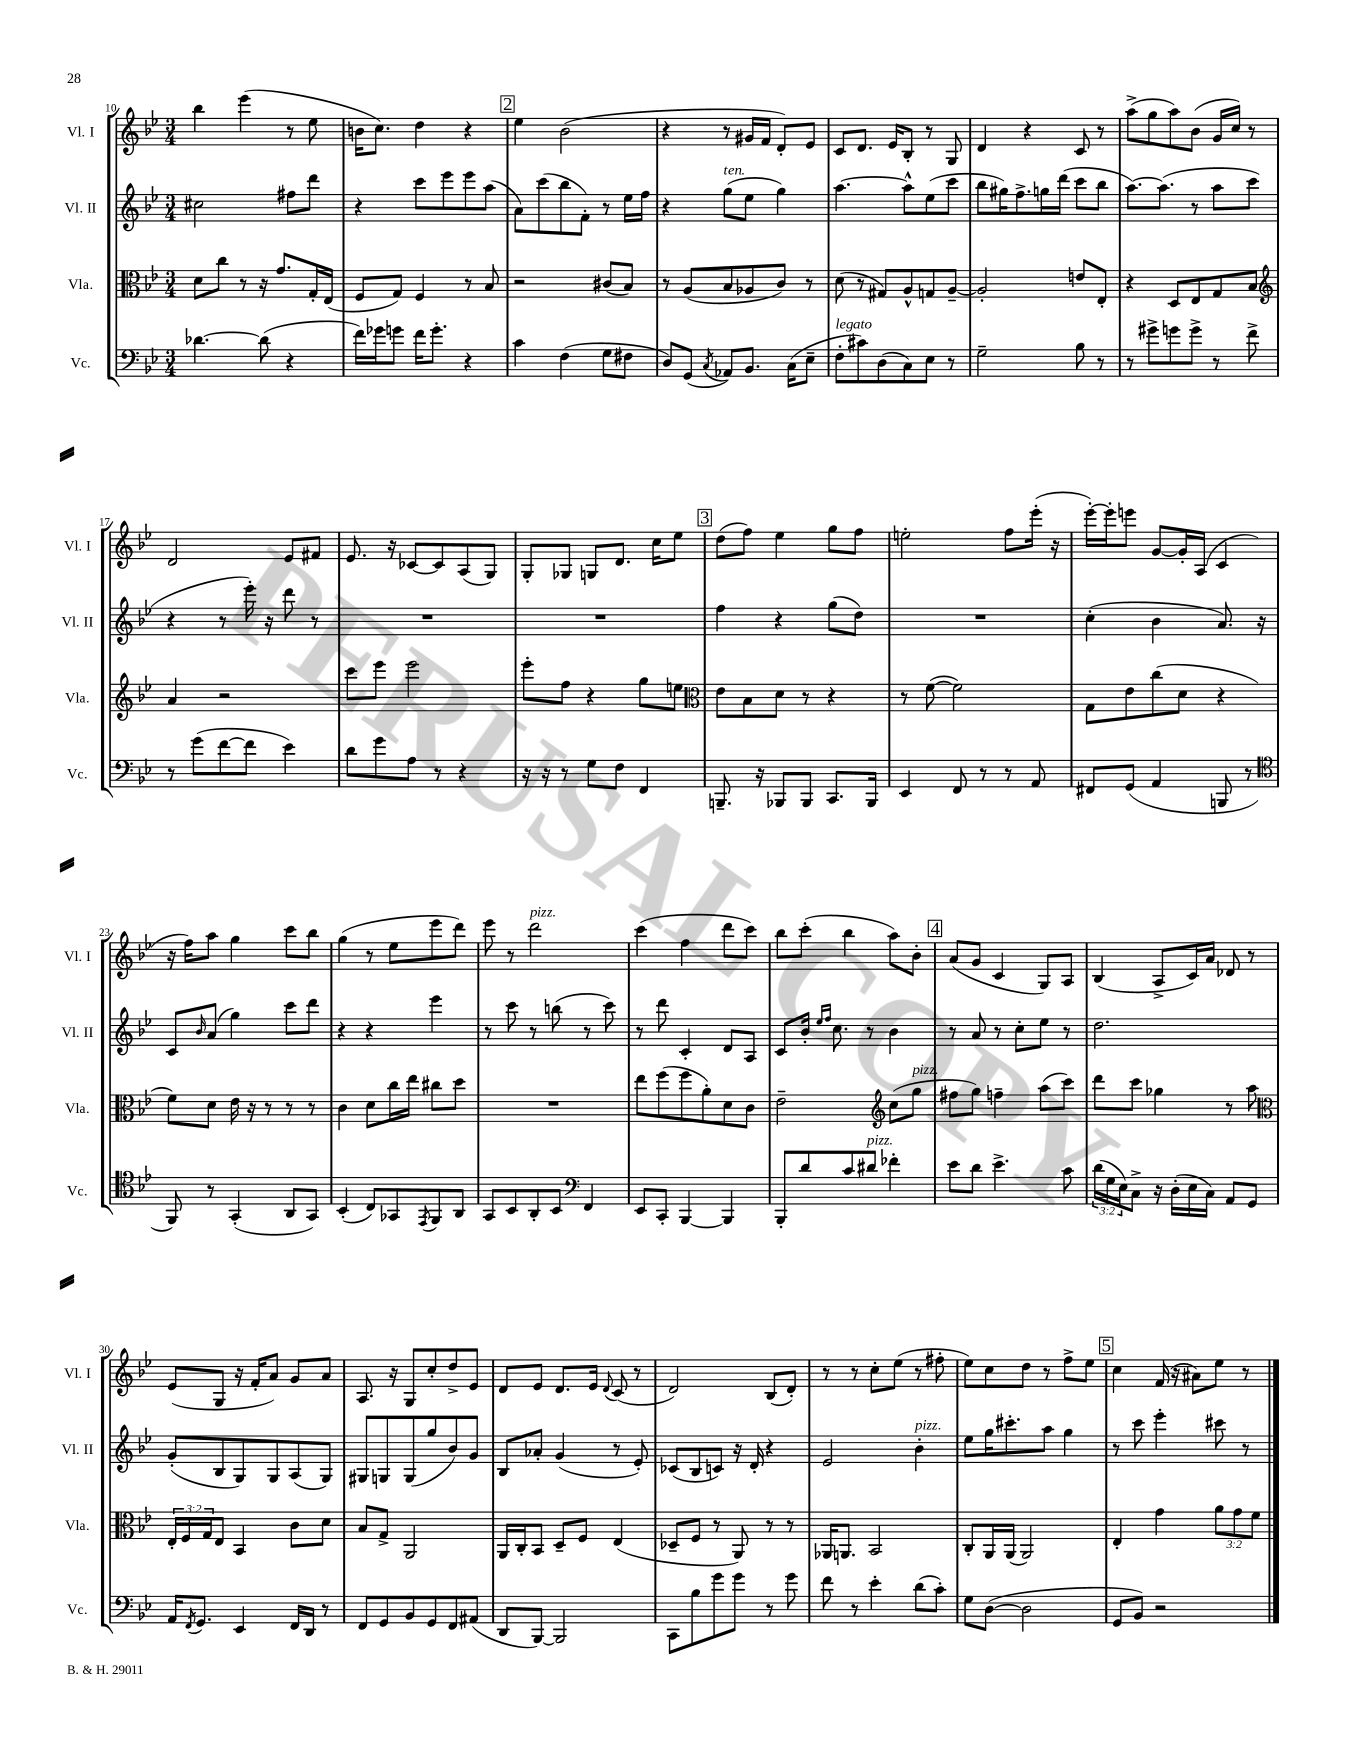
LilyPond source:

<<
\new StaffGroup <<
\new Staff = "s0" \with { instrumentName = "Vl. I" shortInstrumentName = "Vl. I" } {
    \clef treble \key bes \major \numericTimeSignature \time 3/4
    bes''4 ees'''4( r8 ees''8 |
    b'16 c''8.) d''4 r4 |
    \mark \markup { \box "2" } ees''4 bes'2( |
    r4 r8 gis'16 f'16 d'8-.) ees'8 |
    c'8 d'8. ees'16 bes8-. r8 g8 |
    d'4 r4 c'8 r8 |
    a''8->( g''8 a''8) bes'8( g'16 c''16) r8 |
    d'2 ees'8 fis'8 |
    ees'8. r16 ces'8~ ces'8 a8( g8) |
    g8-. ges8 g8 d'8. c''16 ees''8 |
    \mark \markup { \box "3" } d''8( f''8) ees''4 g''8 f''8 |
    e''2-. f''8 ees'''16-.( r16 |
    ees'''16~-.) ees'''16-. e'''8 g'8~ g'16-. a16( c'4 |
    r16 f''16) a''8 g''4 c'''8 bes''8 |
    g''4( r8 ees''8 ees'''8 d'''8) |
    ees'''8 r8 d'''2^\markup { \italic "pizz." } |
    c'''4( f''4 d'''8 c'''8) |
    bes''8 c'''8-.( bes''4 a''8) bes'8-. |
    \mark \markup { \box "4" } a'8( g'8 c'4 g8) a8 |
    bes4( a8-> c'16) a'16 des'8 r8 |
    ees'8( g8 r16 f'16-. a'8) g'8 a'8 |
    a8. r16 g8 c''8-. d''8-> ees'8 |
    d'8 ees'8 d'8. ees'16 \appoggiatura { d'8 } c'8( r8 |
    d'2) bes8( d'8-.) |
    r8 r8 c''8-. ees''8( r8 fis''8-. |
    ees''8) c''8 d''8 r8 f''8-> ees''8 |
    \mark \markup { \box "5" } c''4 f'16( r16 ais'8) ees''8 r8 \bar "|." |
}
\new Staff = "s1" \with { instrumentName = "Vl. II" shortInstrumentName = "Vl. II" } {
    \clef treble \key bes \major \numericTimeSignature \time 3/4
    cis''2 fis''8 d'''8 |
    r4 c'''8 ees'''8 ees'''8 a''8( |
    \mark \markup { \box "2" } a'8) c'''8( bes''8 f'8-.) r8 ees''16 f''16 |
    r4 g''8^\markup { \italic "ten." }( ees''8 g''4) |
    a''4.~ a''8-^ ees''8( c'''8 |
    bes''8 gis''16) f''8.-> g''16 d'''16( c'''8 bes''8 |
    a''8.~) a''8.( r8 a''8 c'''8 |
    r4 r8 ees'''16-.) r16 d'''8 r8 |
    R2. |
    R2. |
    \mark \markup { \box "3" } f''4 r4 g''8( d''8) |
    R2. |
    c''4-.( bes'4 a'8.) r16 |
    c'8 \grace { bes'16 } a'8( g''4) c'''8 d'''8 |
    r4 r4 ees'''4 |
    r8 c'''8 r8 b''8( r8 c'''8) |
    r8 d'''8 c'4-. d'8 a8 |
    c'8 bes'16-. \grace { ees''16 f''16 } c''8. r8 bes'4 |
    \mark \markup { \box "4" } r8 a'8 r8 c''8-. ees''8 r8 |
    d''2. |
    g'8-.( bes8 g8) g8 a8( g8) |
    gis8 g8 g8( g''8 bes'8) g'8 |
    bes8 aes'8-. g'4( r8 ees'8-.) |
    ces'8( bes8 c'8) r16 d'16-. r4 |
    ees'2 bes'4-.^\markup { \italic "pizz." } |
    ees''8 g''16 cis'''8.-. a''8 g''4 |
    \mark \markup { \box "5" } r8 c'''8 ees'''4-. cis'''8 r8 \bar "|." |
}
\new Staff = "s2" \with { instrumentName = "Vla." shortInstrumentName = "Vla." } {
    \clef alto \key bes \major \numericTimeSignature \time 3/4 \override Staff.TupletNumber.text = #tuplet-number::calc-fraction-text
    d'8 c''8 r8 r16 g'8. g16-. ees16( |
    f8 g8) f4 r8 bes8 |
    \mark \markup { \box "2" } r2 cis'8( bes8) |
    r8 a8( bes8 aes8 c'8) r8 |
    d'8( r8 gis8) a8-^ g8 a8~-- |
    a2-. e'8 ees8-. |
    r4 d8 ees8 g8 bes8 |
    \clef treble a'4 r2 |
    c'''8 ees'''8 ees'''2 |
    ees'''8-. f''8 r4 g''8 e''8 |
    \mark \markup { \box "3" } \clef alto ees'8 bes8 d'8 r8 r4 |
    r8 f'8~( f'2) |
    g8 ees'8 c''8( d'8 r4 |
    f'8) d'8 ees'16 r16 r8 r8 r8 |
    c'4 d'8 c''16 ees''16 cis''8 d''8 |
    R2. |
    ees''8 f''8( f''8 a'8-.) d'8 c'8 |
    ees'2-- \clef treble c''8( g''8^\markup { \italic "pizz." } |
    \mark \markup { \box "4" } fis''8 g''8) f''4-- a''8( c'''8) |
    d'''8 c'''8 ges''4 r8 a''8 |
    \clef alto \tuplet 3/2 { ees16-. f16 g16 } ees8 bes,4 c'8 d'8 |
    bes8 g8-> a,2 |
    a,16 c16-. bes,8 d8-- f8 ees4( |
    des8-- f8 r8 a,8) r8 r8 |
    aes,16 a,8. bes,2 |
    c8-. a,16 a,16( a,2) |
    \mark \markup { \box "5" } ees4-. g'4 \tuplet 3/2 { a'8 g'8 f'8 } \bar "|." |
}
\new Staff = "s3" \with { instrumentName = "Vc." shortInstrumentName = "Vc." } {
    \clef bass \key bes \major \numericTimeSignature \time 3/4 \override Staff.TupletNumber.text = #tuplet-number::calc-fraction-text
    des'4.~ des'8( r4 |
    f'16) ges'16 g'8 f'16 g'8.-. r4 |
    \mark \markup { \box "2" } c'4 f4( g8 fis8 |
    d8) g,8( \acciaccatura { c8 } aes,8) bes,8. c16( ees8-- |
    f8-.^\markup { \italic "legato" } cis'8) d8( c8) ees8 r8 |
    g2-- bes8 r8 |
    r8 gis'8-> g'8 g'8-> r8 f'8-> |
    r8 g'8( f'8~ f'8 ees'4) |
    d'8 g'8 a8 r8 r4 |
    r16 r16 r8 g8 f8 f,4 |
    \mark \markup { \box "3" } b,,8.-- r16 bes,,8 bes,,8 c,8. bes,,16 |
    ees,4 f,8 r8 r8 a,8 |
    fis,8 g,8( a,4 b,,8 r8 |
    \clef tenor f,8) r8 g,4-.( a,8 g,8) |
    bes,4-.( c8) ges,8 \acciaccatura { ees,8 } f,8 a,8 |
    g,8 bes,8 a,8-. bes,8 \clef bass f,4 |
    ees,8 c,8-. bes,,4~ bes,,4 |
    bes,,8-. d'8 c'8 dis'8^\markup { \italic "pizz." } fes'4-. |
    \mark \markup { \box "4" } ees'8 d'8 ees'4.-> c'8 |
    \tuplet 3/2 { d'16( g16 ees16) } c8-> r16 d16-.( ees16 c16) a,8 g,8 |
    a,16 \acciaccatura { f,8 } g,8. ees,4 f,16 d,16 r8 |
    f,8 g,8 bes,8 g,8 f,8 ais,8( |
    d,8 bes,,8~) bes,,2 |
    c,8 bes8 g'8 g'8 r8 g'8 |
    f'8 r8 ees'4-. d'8( c'8-.) |
    g8 d8~( d2 |
    \mark \markup { \box "5" } g,8 bes,8) r2 \bar "|." |
}
>>
>>
\layout { \context { \Score currentBarNumber = #10 } }
